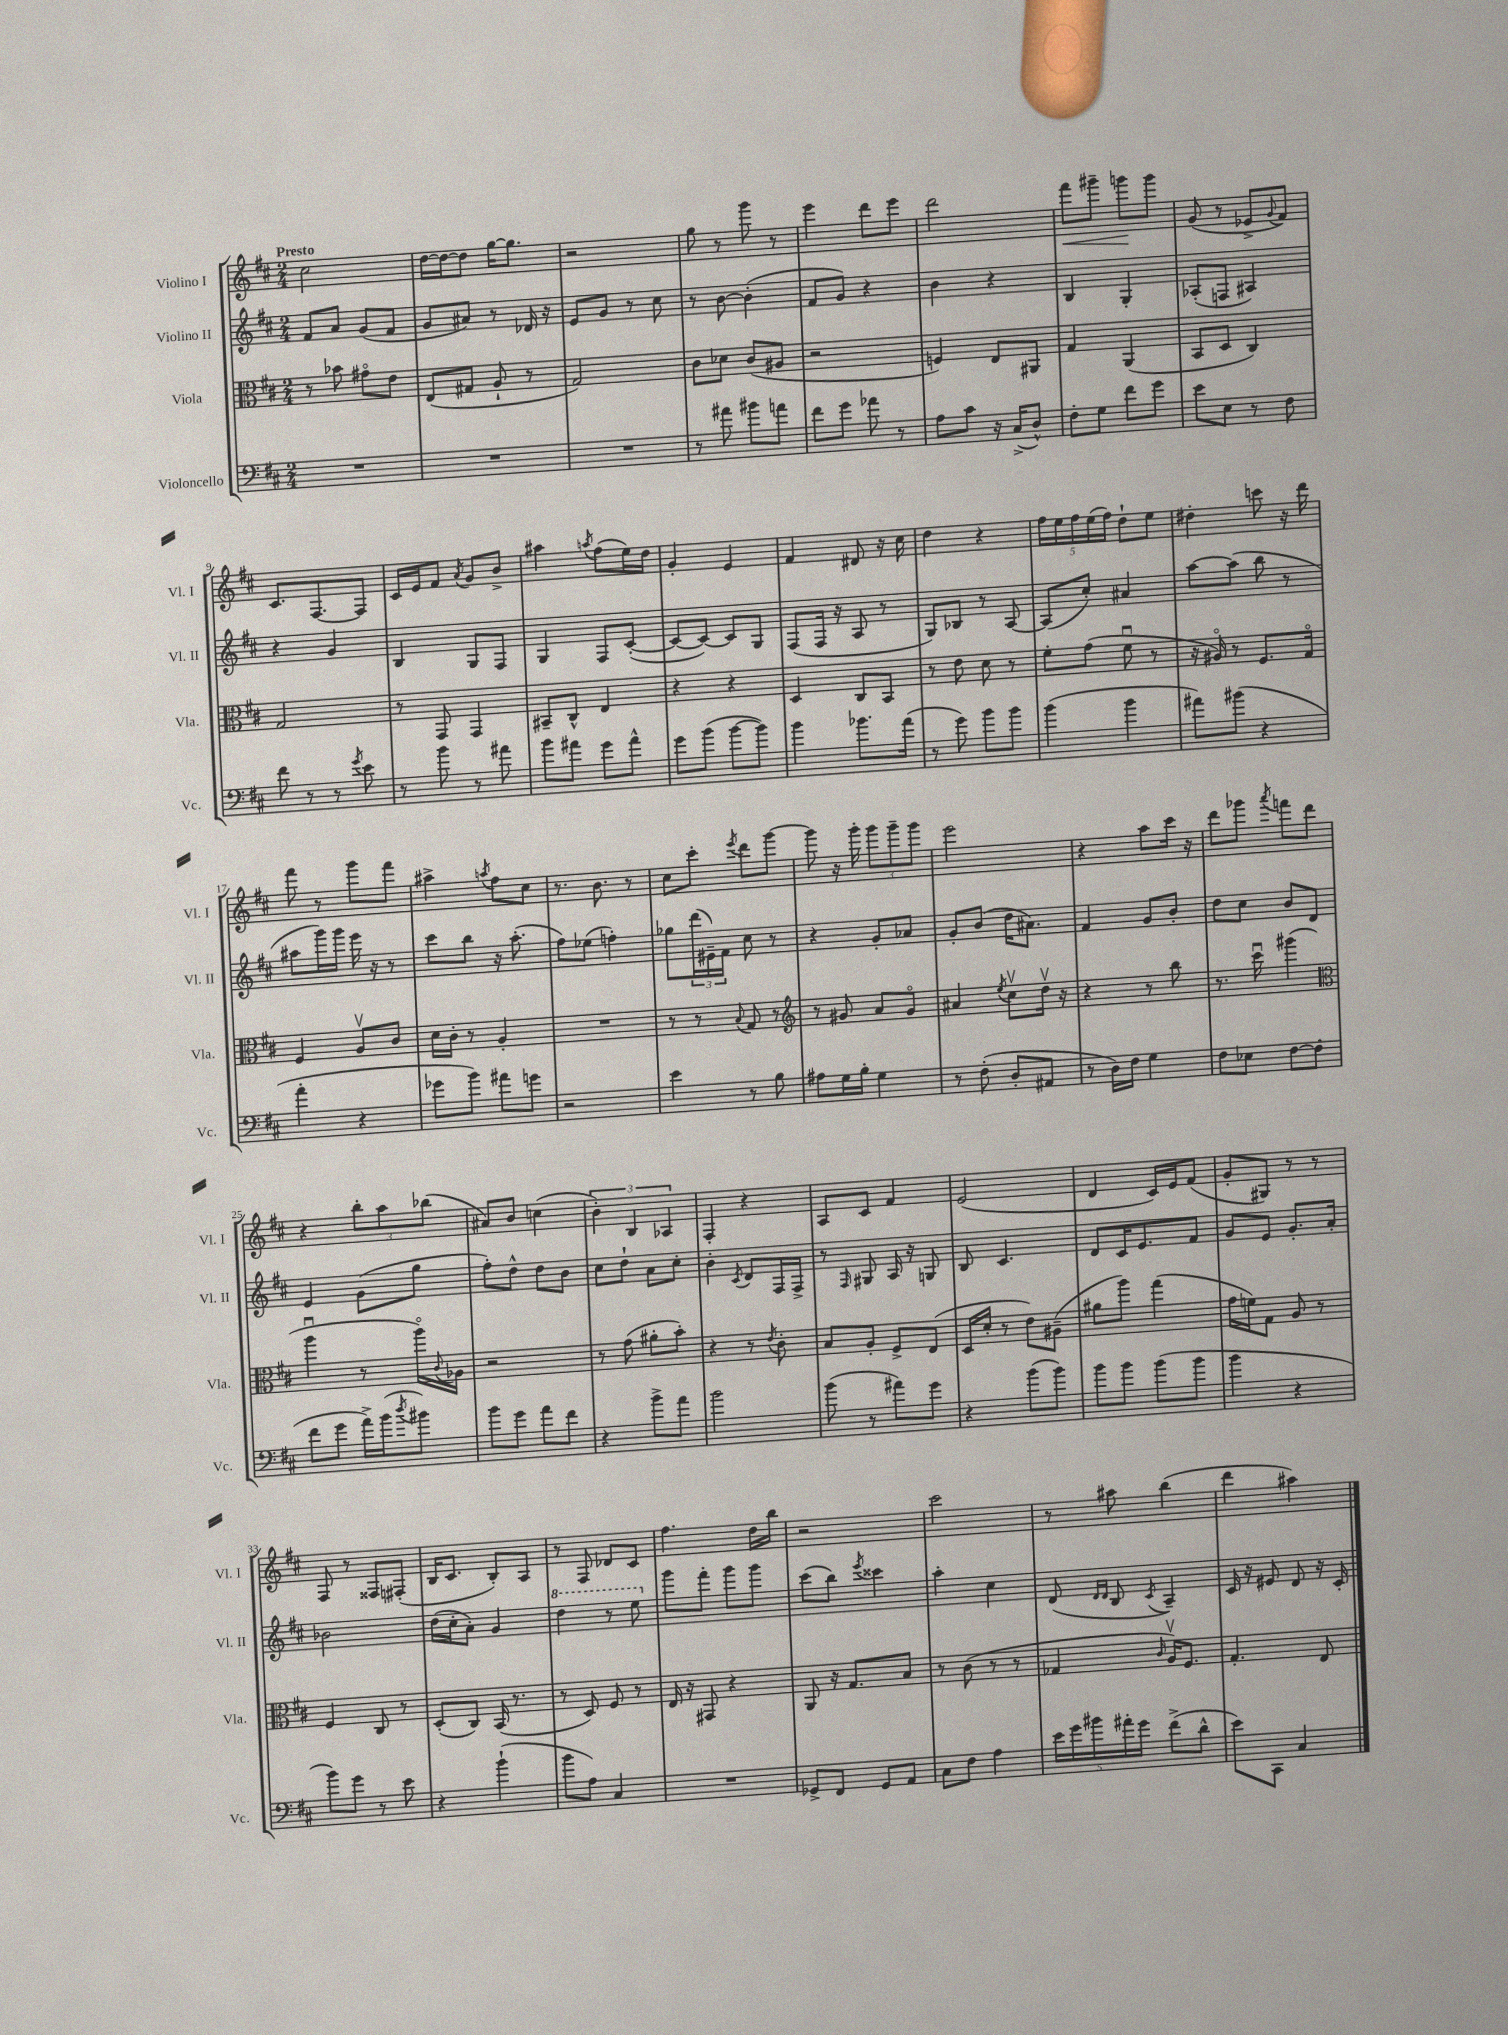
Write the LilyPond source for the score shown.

<<
\new StaffGroup <<
\new Staff = "s0" \with { instrumentName = "Violino I" shortInstrumentName = "Vl. I" } {
    \clef treble \key d \major \numericTimeSignature \time 2/4 \tempo "Presto"
    cis''2 |
    d''16~ d''16~ d''8 g''16~ g''8. |
    r2 |
    g''8 r8 g'''8 r8 |
    e'''4 d'''8 e'''8 |
    d'''2 |
    fis'''8\< gis'''8-- g'''8\! g'''8 |
    g'8( r8 ees'8-> \appoggiatura { g'8 } fis'8) |
    cis'8. fis8.~ fis8 |
    cis'16 e'16 fis'8 \acciaccatura { a'8 } g'8 b'8-> |
    ais''4 \acciaccatura { a''8 } fis''8( e''16) d''16 |
    g'4-. e'4 |
    fis'4 dis'8 r16 cis''16 |
    d''4 r4 |
    \tuplet 5/4 { fis''16 e''16 fis''16 e''16( fis''16) } d''8-! e''8 |
    dis''4-. c'''8 r16 d'''16 |
    fis'''8 r8 g'''8 fis'''8 |
    ais''4-> \acciaccatura { a''8 } fis''8 cis''8 |
    r8. b'8. r8 |
    cis''8 cis'''8-. \acciaccatura { e'''8 } d'''8 g'''8~ |
    g'''8 r16 g'''16-. \tuplet 3/2 { g'''8 g'''8-- g'''8 } |
    e'''2 |
    r4 a''8 cis'''16 r16 |
    d'''8 ges'''8 \acciaccatura { a'''8 } f'''8 d'''8 |
    r4 \tuplet 3/2 { b''8-. a''8 bes''8( } |
    ais'8) b'8 c''4( |
    \tuplet 3/2 { b'4-.) b4 aes4 } |
    fis4-. r4 |
    a8 cis'8 fis'4 |
    e'2( |
    d'4 cis'16) e'16 fis'8( |
    g'8-. gis8) r8 r8 |
    fis8 r8 fisis8 fis8-.( |
    b16 cis'8. b8-.) a8 |
    r8 fis8 des'8 cis'8 |
    fis''4. d''16 b''16 |
    r2 |
    cis'''2 |
    r8 ais''8 b''4( |
    d'''4 ais''4) \bar "|." |
}
\new Staff = "s1" \with { instrumentName = "Violino II" shortInstrumentName = "Vl. II" } {
    \clef treble \key d \major \numericTimeSignature \time 2/4
    fis'8 a'8 g'8( fis'8 |
    g'8 ais'8) r8 des'16 r16 |
    e'8 g'8 r8 cis''8 |
    r8 b'8~ b'4-.( |
    fis'8 g'8) r4 |
    b'4 r4 |
    b4 g4-. |
    aes8-.( f8 ais4) |
    r4 g'4 |
    b4 g8 fis8 |
    g4 fis8 cis'8~-.( |
    cis'8~ cis'8~) cis'8 g8 |
    fis8( fis16 r16 a8 r8 |
    g8) bes8 r8 a8~ |
    a8( cis''8-.) ais'4 |
    a''8~ a''8( b''8 r8 |
    ais''8 g'''16) g'''16 e'''16 r16 r8 |
    cis'''8 b''8 r16 a''8.-.( |
    fis''8) ees''8( f''4-.) |
    ges''8 \tuplet 3/2 { d'''16( eis'16--) fis'16 } cis''8 r8 |
    r4 g'8-. aes'8 |
    g'8-. b'8( d''16 ais'8.) |
    fis'4 g'8 b'8-. |
    d''8 cis''8 b'8 d'8 |
    e'4 g'8( g''8 |
    fis''8-.) d''8-^ d''8 b'8 |
    cis''8 d''8-! a'8 cis''8-. |
    b'4-. \acciaccatura { cis'8 } d'8 fis16 fis16-> |
    r8 \grace { fis16 } gis8 a16 r16 g8 |
    b8 cis'4. |
    d'8 cis'16 e'8. fis'8 |
    g'8 e'8 g'8.-. a'16-. |
    bes'2 |
    d''16( cis''16-. a'8-.) g'4 |
    \ottava #1 d'''4 r8 e'''8 \ottava #0 |
    g'''8 fis'''8-. g'''8 g'''8 |
    cis'''8( b''8) \acciaccatura { e'''8 } cisis'''4 |
    a''4-. cis''4 |
    d'8( \grace { d'16 d'16 } b8 \acciaccatura { cis'8 } a4--) |
    cis'16 r16 eis'8 d'8 r16 cis'16-. \bar "|." |
}
\new Staff = "s2" \with { instrumentName = "Viola" shortInstrumentName = "Vla." } {
    \clef alto \key d \major \numericTimeSignature \time 2/4
    r8 bes'8 gis'8\flageolet e'8 |
    e8( gis8 a8-! r8 |
    g2) |
    cis'8 des'8 cis'8( ais8 |
    r2 |
    f4) e8 ais,8 |
    g4 a,4( |
    b,8 d8 cis4) |
    g2 |
    r8 g,8 g,4 |
    bis,8-- cis8-^ e4 |
    r4 r4 |
    d4 cis8 b,8 |
    r8 e'8 d'8 r8 |
    fis'8-. g'8( fis'8\downbow r8 |
    r16 ais16\flageolet) r8 fis8. g16\flageolet |
    fis4 a8\upbow cis'8 |
    d'16 cis'16-. r8 a4-. |
    R2 |
    r8 r8 \appoggiatura { b8 } g8 r8 |
    \clef treble r8 gis'8 a'8 gis'8\flageolet |
    ais'4 \acciaccatura { e''8 } cis''8\upbow d''16\upbow r16 |
    r4 r8 b''8 |
    r8. cis'''16\downbow gis'''4( |
    \clef alto a''4\downbow r8 a''16\flageolet) \appoggiatura { cis'8 } aes16 |
    r2 |
    r8 g'8( ais'8-. b'8-.) |
    r4 r8 \acciaccatura { e'8 } cis'8-. |
    b8 a8-. fis8-> e8( |
    d16 d'16-. r8 e'8) ais8--( |
    ais'8 a''8) g''4( |
    g'16 f'16) g8 a8 r8 |
    fis4 cis8 r8 |
    d8-.( cis8) b,16( r8. |
    r8 d8) fis8 r8 |
    e16 r16 gis,8 r4 |
    a,8 r16 g8. b8 |
    r8 cis'8( r8 r8 |
    ges4 \grace { cis'16 } a16\upbow) fis8. |
    g4.-. e8 \bar "|." |
}
\new Staff = "s3" \with { instrumentName = "Violoncello" shortInstrumentName = "Vc." } {
    \clef bass \key d \major \numericTimeSignature \time 2/4
    R2 |
    R2 |
    R2 |
    r8 ais'8 bis'8 a'8 |
    fis'8 g'8 aes'8 r8 |
    a8 cis'8 r16 cis16->( d8-^) |
    fis8-. g8 fis'8 g'8 |
    e'8 e8 r8 fis8 |
    fis'8 r8 r8 \acciaccatura { g'8 } e'8 |
    r8 b'8 r8 ais'8 |
    b'8 ais'8 g'8 ais'8-^ |
    g'8 b'8( b'8~ b'8) |
    b'4 bes'8. a'16( |
    r8 g'8) b'8 b'8 |
    b'4( b'4 |
    ais'8) bis'8( r4 |
    a'4-. r4 |
    ges'8 b'8) ais'8 g'8 |
    r2 |
    e'4 r8 b8 |
    ais8 g16 b16-. g4 |
    r8 fis8-.( d8-. ais,8 |
    r8 d16) fis16 g4 |
    fis8 ees8 fis8~ fis8( |
    fis'8 g'8 a'16->) b'16( \acciaccatura { d''8 } bis'8) |
    b'8 g'8 a'8 fis'8 |
    r4 b'8-> a'8 |
    b'2 |
    b'8( r8 ais'8) g'8 |
    r4 b'8( b'8) |
    b'8 b'8 b'8( b'8 |
    b'4 r4 |
    b'8) g'8 r8 e'8 |
    r4 b'4-!( |
    b'8 a8) cis4 |
    R2 |
    ges,8-> fis,8 ges,8 a,8 |
    cis8 fis8 a4 |
    \tuplet 5/4 { e'16 g'16 bis'16 ais'16-. g'16 } fis'8->( d'8-^ |
    e'8) cis,8 cis4 \bar "|." |
}
>>
>>
